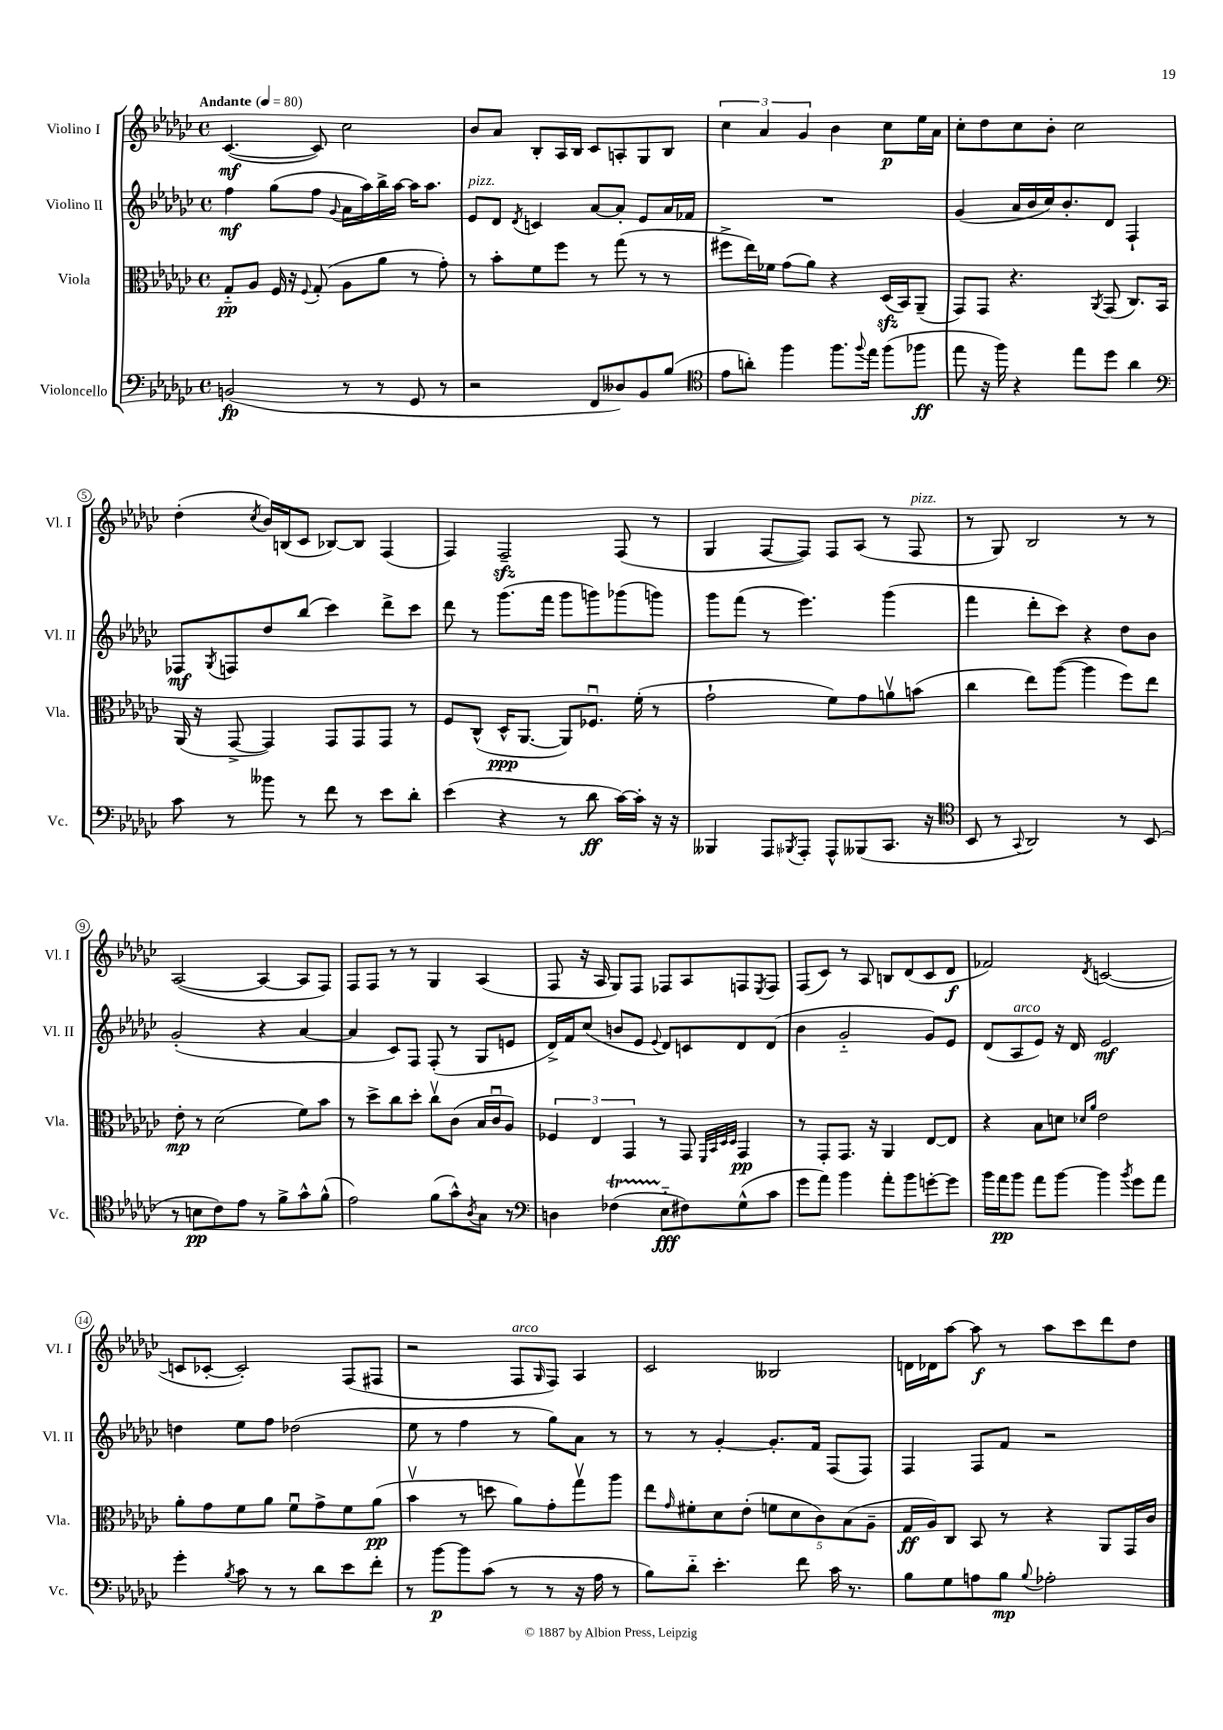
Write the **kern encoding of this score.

**kern	**dynam	**kern	**dynam	**kern	**dynam	**kern	**dynam
*part4	*part4	*part3	*part3	*part2	*part2	*part1	*part1
*staff4	*staff4	*staff3	*staff3	*staff2	*staff2	*staff1	*staff1
*I"Violoncello	*	*I"Viola	*	*I"Violino II	*	*I"Violino I	*
*I'Vc.	*	*I'Vla.	*	*I'Vl. II	*	*I'Vl. I	*
*clefF4	*	*clefC3	*	*clefG2	*	*clefG2	*
*k[b-e-a-d-g-c-]	*	*k[b-e-a-d-g-c-]	*	*k[b-e-a-d-g-c-]	*	*k[b-e-a-d-g-c-]	*
*M4/4	*	*M4/4	*	*M4/4	*	*M4/4	*
*met(c)	*	*met(c)	*	*met(c)	*	*met(c)	*
*MM80	*	*MM80	*	*MM80	*	*MM80	*
=1	=1	=1	=1	=1	=1	=1	=1
!	!	!	!	!	!	!LO:TX:a:B:t=Andante	!
(2BBn/	fp	8G-/L	pp	4ff\	mf	([4.c-/	mf
.	.	8A-/J	.	.	.	.	.
.	.	16F/	.	(8gg-\L	.	.	.
.	.	16r	.	.	.	.	.
.	.	8qqF/	.	.	.	.	.
.	.	(8G-'/	.	8ff\J	.	8c-/])	.
.	.	.	.	8qqg-/	.	.	.
8r	.	8A-\L	.	16a-\LL	.	2cc-\	.
.	.	.	.	16aa-\)	.	.	.
8r	.	8a-\J	.	16bb-^\	.	.	.
.	.	.	.	[16aa-\JJ	.	.	.
8GG-/	.	8r	.	16aa-\KL]	.	.	.
.	.	.	.	8.aa-\J	.	.	.
8r	.	8g-'\)	.	.	.	.	.
=2	=2	=2	=2	=2	=2	=2	=2
!	!	!	!	!LO:TX:a:i:t=pizz.	!	!	!
2r	.	8r	.	8e-/L	.	8b-/L	.
.	.	8b-'\L	.	8d-/J	.	8a-/J	.
.	.	.	.	8qd-/	.	.	.
.	.	8f\	.	4cn/	.	8B-'/L	.
.	.	8ff\J	.	.	.	16A-/L	.
.	.	.	.	.	.	16B-/JJ	.
8FF/L	.	8r	.	[8a-/L	.	8c-/L	.
8D--X/)	.	(8gg-\	.	8a-'/J]	.	8An'/	.
8BB-/	.	8r	.	8e-/L	.	8G-/	.
(8B-/J	.	8r	.	16a-/L	.	8B-/J	.
.	.	.	.	16f-X/JJ	.	.	.
=3	=3	=3	=3	=3	=3	=3	=3
*clefC4	*	*	*	*	*	*	*
8e-\L	.	8ff#X^\L	.	1r	.	6cc-\	.
8an'\J)	.	16ee-\L)	.	.	.	.	.
.	.	.	.	.	.	6a-/	.
.	.	16f-X\JJ	.	.	.	.	.
4ff\	.	(8g-\L	.	.	.	.	.
.	.	.	.	.	.	6g-/	.
.	.	8a-\J)	.	.	.	.	.
8.ff\L	.	4r	.	.	.	4b-\	.
8qqff/	.	.	.	.	.	.	.
16ee-\Jk	.	.	.	.	.	.	.
(8ff\L	.	(16D-zz/LL	.	.	.	8cc-\L	p
.	.	16BB-/J)	.	.	.	.	.
8ff-X\J	ff	(8AA-~/J	.	.	.	16ee-\L	.
.	.	.	.	.	.	16a-\JJ	.
=4	=4	=4	=4	=4	=4	=4	=4
8ee-\	.	8GG-/L)	.	(4g-/	.	8cc-'\L	.
16r	.	8GG-/J	.	.	.	8dd-\	.
16ff\)	.	.	.	.	.	.	.
4r	.	4.r	.	16a-/LL	.	8cc-\	.
.	.	.	.	16b-/	.	.	.
.	.	.	.	16cc-/J)	.	8b-'\J	.
.	.	.	.	8.b-'/	.	.	.
8ee-\L	.	.	.	.	.	2cc-\	.
.	.	8qAA-/	.	.	.	.	.
8dd-\J	.	(8GG-/	.	8d-/J	.	.	.
4a-\	.	8.C-/L)	.	4F`/	.	.	.
.	.	16BB-/Jk	.	.	.	.	.
!!LO:LB:g=z
=5	=5	=5	=5	=5	=5	=5	=5
*clefF4	*	*	*	*	*	*	*
8c-\	.	(16AA-/	.	8F-X/L	mf	(4dd-'\	.
.	.	16r	.	.	.	.	.
.	.	.	.	8qG-/	.	.	.
8r	.	[8GG-^/	.	8Fn/	.	.	.
.	.	.	.	.	.	8qcc-/	.
8b--X\	.	4GG-/])	.	8dd-/	.	16b-/LL)	.
.	.	.	.	.	.	(16Bn/J	.
8r	.	.	.	(8bb-/J	.	8c-/J	.
8f\	.	8GG-/L	.	4ccc-\)	.	[8B-X/L)	.
8r	.	8GG-/	.	.	.	8B-/J]	.
8e-\L	.	8GG-/J	.	8ddd-^\L	.	(4F/	.
8d-'\J	.	8r	.	8ccc-\J	.	.	.
=6	=6	=6	=6	=6	=6	=6	=6
(4e-\	.	8F/L	.	8ddd-\	.	4F/)	.
.	.	(8C-^^/J	.	8r	.	.	.
4r	.	16D-^^/KL	ppp	(8.ggg-\L	.	2Fzz~/	.
.	.	[8.AA-/J	.	.	.	.	.
.	.	.	.	16fff\Jk	.	.	.
8r	.	8AA-/L])	.	8ggg-\L	.	.	.
8d-\	ff	8.F-Xu/J	.	8gggn\)	.	.	.
[16c-\LL)	.	.	.	(8ggg-X\	.	(8F/	.
16c-'\JJ]	.	(16f'\	.	.	.	.	.
16r	.	8r	.	8gggn\J)	.	8r	.
16r	.	.	.	.	.	.	.
=7	=7	=7	=7	=7	=7	=7	=7
4BBB--X/	.	2g-`\	.	8ggg-\L	.	4G-/	.
.	.	.	.	(8fff\J	.	.	.
8AAA-/L	.	.	.	8r	.	[8F/L	.
8qBBB-X/	.	.	.	.	.	.	.
8AAA-'/J	.	.	.	4.eee-\)	.	8F/J])	.
8AAA-^^/L	.	8f\L)	.	.	.	8F/L	.
(8BBB--X/	.	8g-\	.	.	.	(8A-/J	.
8.CC-/J	.	8anv\	.	(4ggg-\	.	8r	.
!	!	!	!	!	!	!LO:TX:a:i:t=pizz.	!
.	.	(8bn\J	.	.	.	8F/	.
16r	.	.	.	.	.	.	.
=8	=8	=8	=8	=8	=8	=8	=8
*clefC4	*	*	*	*	*	*	*
8BB-/	.	4cc-\	.	4fff\	.	8r	.
8r	.	.	.	.	.	8G-/)	.
8qqGG-/	.	.	.	.	.	.	.
2AA-/)	.	8ee-\L)	.	8ddd-'\L	.	2B-/	.
.	.	([8aa-\J	.	8ccc-\J)	.	.	.
.	.	4aa-\]	.	4r	.	.	.
8r	.	8ff\L)	.	8dd-\L	.	8r	.
(8BB-/	.	8ee-\J	.	8b-\J	.	8r	.
!!LO:LB:g=z
=9	=9	=9	=9	=9	=9	=9	=9
8r	.	8e-'\	mp	(2g-'/	.	([2A-/	.
8Bn\L	pp	8r	.	.	.	.	.
8c-\)	.	(2d-\	.	.	.	.	.
8e-\J	.	.	.	.	.	.	.
8r	.	.	.	4r	.	4A-/_	.
8f^\L	.	.	.	.	.	.	.
8g-^^\	.	8f\L)	.	[4a-/	.	8A-/L]	.
(8f^^\J	.	8b-\J	.	.	.	8F/J)	.
=10	=10	=10	=10	=10	=10	=10	=10
2e-\)	.	8r	.	4a-/]	.	8F/L	.
.	.	8dd-^\L	.	.	.	8F/J	.
.	.	8cc-\	.	8c-/L)	.	8r	.
.	.	8dd-'\J	.	8F/J	.	8r	.
(8f\L	.	8cc-v\L	.	(8F'/	.	4G-/	.
8g-^^\)	.	(8c-\J	.	8r	.	.	.
8qA-/	.	.	.	.	.	.	.
8G-\J	.	16B-/LL	.	8G-/L	.	(4A-/	.
.	.	16c-u/J	.	.	.	.	.
8r	.	8A-/J)	.	8en/J	.	.	.
=11	=11	=11	=11	=11	=11	=11	=11
*clefF4	*	*	*	*	*	*	*
4Dn\	.	6F-X/	.	16d-^/LL)	.	8F/	.
.	.	.	.	16f/J	.	.	.
.	.	.	.	(8cc-/J	.	16r	.
.	.	6E-/	.	.	.	.	.
.	.	.	.	.	.	16A-/	.
(4F-XT\	.	.	.	8bn/L	.	8G-/L)	.
.	.	6GG-/	.	.	.	.	.
.	.	.	.	8e-/J	.	8F/J	.
.	.	.	.	8qqe-/	.	.	.
8E-\L	fff	8r	.	8d-/L)	.	8F-X/L	.
8F#X\)	.	8GG-/	.	8cn/	.	8A-/	.
.	.	32qqFF/LLL	.	.	.	.	.
.	.	32qqBB-/	.	.	.	.	.
.	.	32qqD-/	.	.	.	.	.
.	.	32qqD-/JJJ	.	.	.	.	.
(8G-^^\	.	4GG-/	pp	8d-/	.	8Fn/	.
.	.	.	.	.	.	8qE-/	.
8c-\J	.	.	.	(8d-/J	.	8F/J	.
=12	=12	=12	=12	=12	=12	=12	=12
8g-\L	.	8r	.	4b-\	.	(8F/L	.
8a-\J)	.	8GG-'/L	.	.	.	8c-/J)	.
4b-\	.	8.GG-/J	.	2g-/	.	8r	.
.	.	.	.	.	.	8A-/	.
.	.	16r	.	.	.	.	.
8a-'\L	.	4AA-/	.	.	.	8Bn/L	.
8b-\	.	.	.	.	.	(8d-/	.
[8gn'\	.	[8E-/L	.	8g-/L)	.	8c-/	.
8g\J]	.	8E-/J]	.	8e-/J	.	8d-/J	f
=13	=13	=13	=13	=13	=13	=13	=13
16b-\LL	.	4r	.	(8d-/L	.	2f-X/)	.
16a-\J	pp	.	.	.	.	.	.
!	!	!	!	!LO:TX:a:i:t=arco	!	!	!
8b-\J	.	.	.	8A-/	.	.	.
8a-\L	.	8B-\L	.	8e-/J)	.	.	.
[8b-\J	.	8dn\J	.	16r	.	.	.
.	.	.	.	16d-/	.	.	.
.	.	16qqd-X/LL	.	.	.	.	.
.	.	16qqa-/JJ	.	.	.	8qd-/	.
4b-\]	.	2e-\	.	2e-/	mf	([2cn/	.
8qb-/	.	.	.	.	.	.	.
8g-\L	.	.	.	.	.	.	.
8a-\J	.	.	.	.	.	.	.
!!LO:LB:g=z
=14	=14	=14	=14	=14	=14	=14	=14
4g-'\	.	8a-'\L	.	4ddn\	.	8cn/L]	.
.	.	8g-\	.	.	.	[8c-X'/J	.
8qB-/	.	.	.	.	.	.	.
8c-\	.	8f\	.	8ee-\L	.	2c-'/])	.
8r	.	8a-\J	.	8ff\J	.	.	.
8r	.	8fu\L	.	(2dd-X\	.	.	.
8d-\L	.	8g-^\	.	.	.	.	.
8e-\	.	8f\	.	.	.	(8F/L	.
8f'\J	.	(8a-\J	pp	.	.	8F#X/J	.
=15	=15	=15	=15	=15	=15	=15	=15
8r	.	4b-v\	.	8ee-\	.	2r	.
[8b-\L	p	.	.	8r	.	.	.
8b-\]	.	8r	.	4ff\	.	.	.
(8c-\J	.	8ddn\	.	.	.	.	.
!	!	!	!	!	!	!LO:TX:a:i:t=arco	!
8r	.	8a-\L)	.	8r	.	8F/L	.
.	.	.	.	.	.	16qqG-/	.
8r	.	8g-'\	.	8gg-\L)	.	8F/J)	.
16r	.	8gg-v\	.	8a-\J	.	4A-/	.
16A-\	.	.	.	.	.	.	.
8r	.	8aa-\J	.	8r	.	.	.
=16	=16	=16	=16	=16	=16	=16	=16
8B-\L)	.	8ee-\L	.	8r	.	2c-/	.
.	.	16qqg-/	.	.	.	.	.
8d-\J	.	8f#X'\	.	8r	.	.	.
4.e-'\	.	8d-\	.	[4g-'/	.	.	.
.	.	(8e-'\J	.	.	.	.	.
.	.	10fn\L	.	8.g-'/L]	.	2B--X/	.
.	.	10d-\	.	.	.	.	.
8f\	.	.	.	.	.	.	.
.	.	.	.	16f/Jk	.	.	.
.	.	10c-\)	.	.	.	.	.
16c-\	.	.	.	(8F/L	.	.	.
.	.	(10B-\	.	.	.	.	.
8.r	.	.	.	.	.	.	.
.	.	.	.	8F/J)	.	.	.
.	.	10A-~\J	.	.	.	.	.
=17	=17	=17	=17	=17	=17	=17	=17
8B-\L	.	16G-/LL	ff	4F/	.	16dn\LL	.
.	.	16A-/J)	.	.	.	16d-X\J	.
8G-\	.	8C-/J	.	.	.	[8aa-\J	.
8An\	.	8BB-/	.	8F/L	.	8aa-\]	f
8B-\J	mp	8r	.	8f/J	.	8r	.
8qqB-/	.	.	.	.	.	.	.
2A-X'\	.	4r	.	2r	.	8aa-\L	.
.	.	.	.	.	.	8ccc-\	.
.	.	8AA-/L	.	.	.	8ddd-\	.
.	.	16GG-/L	.	.	.	8dd-\J	.
.	.	16c-/JJ	.	.	.	.	.
==	==	==	==	==	==	==	==
*-	*-	*-	*-	*-	*-	*-	*-
